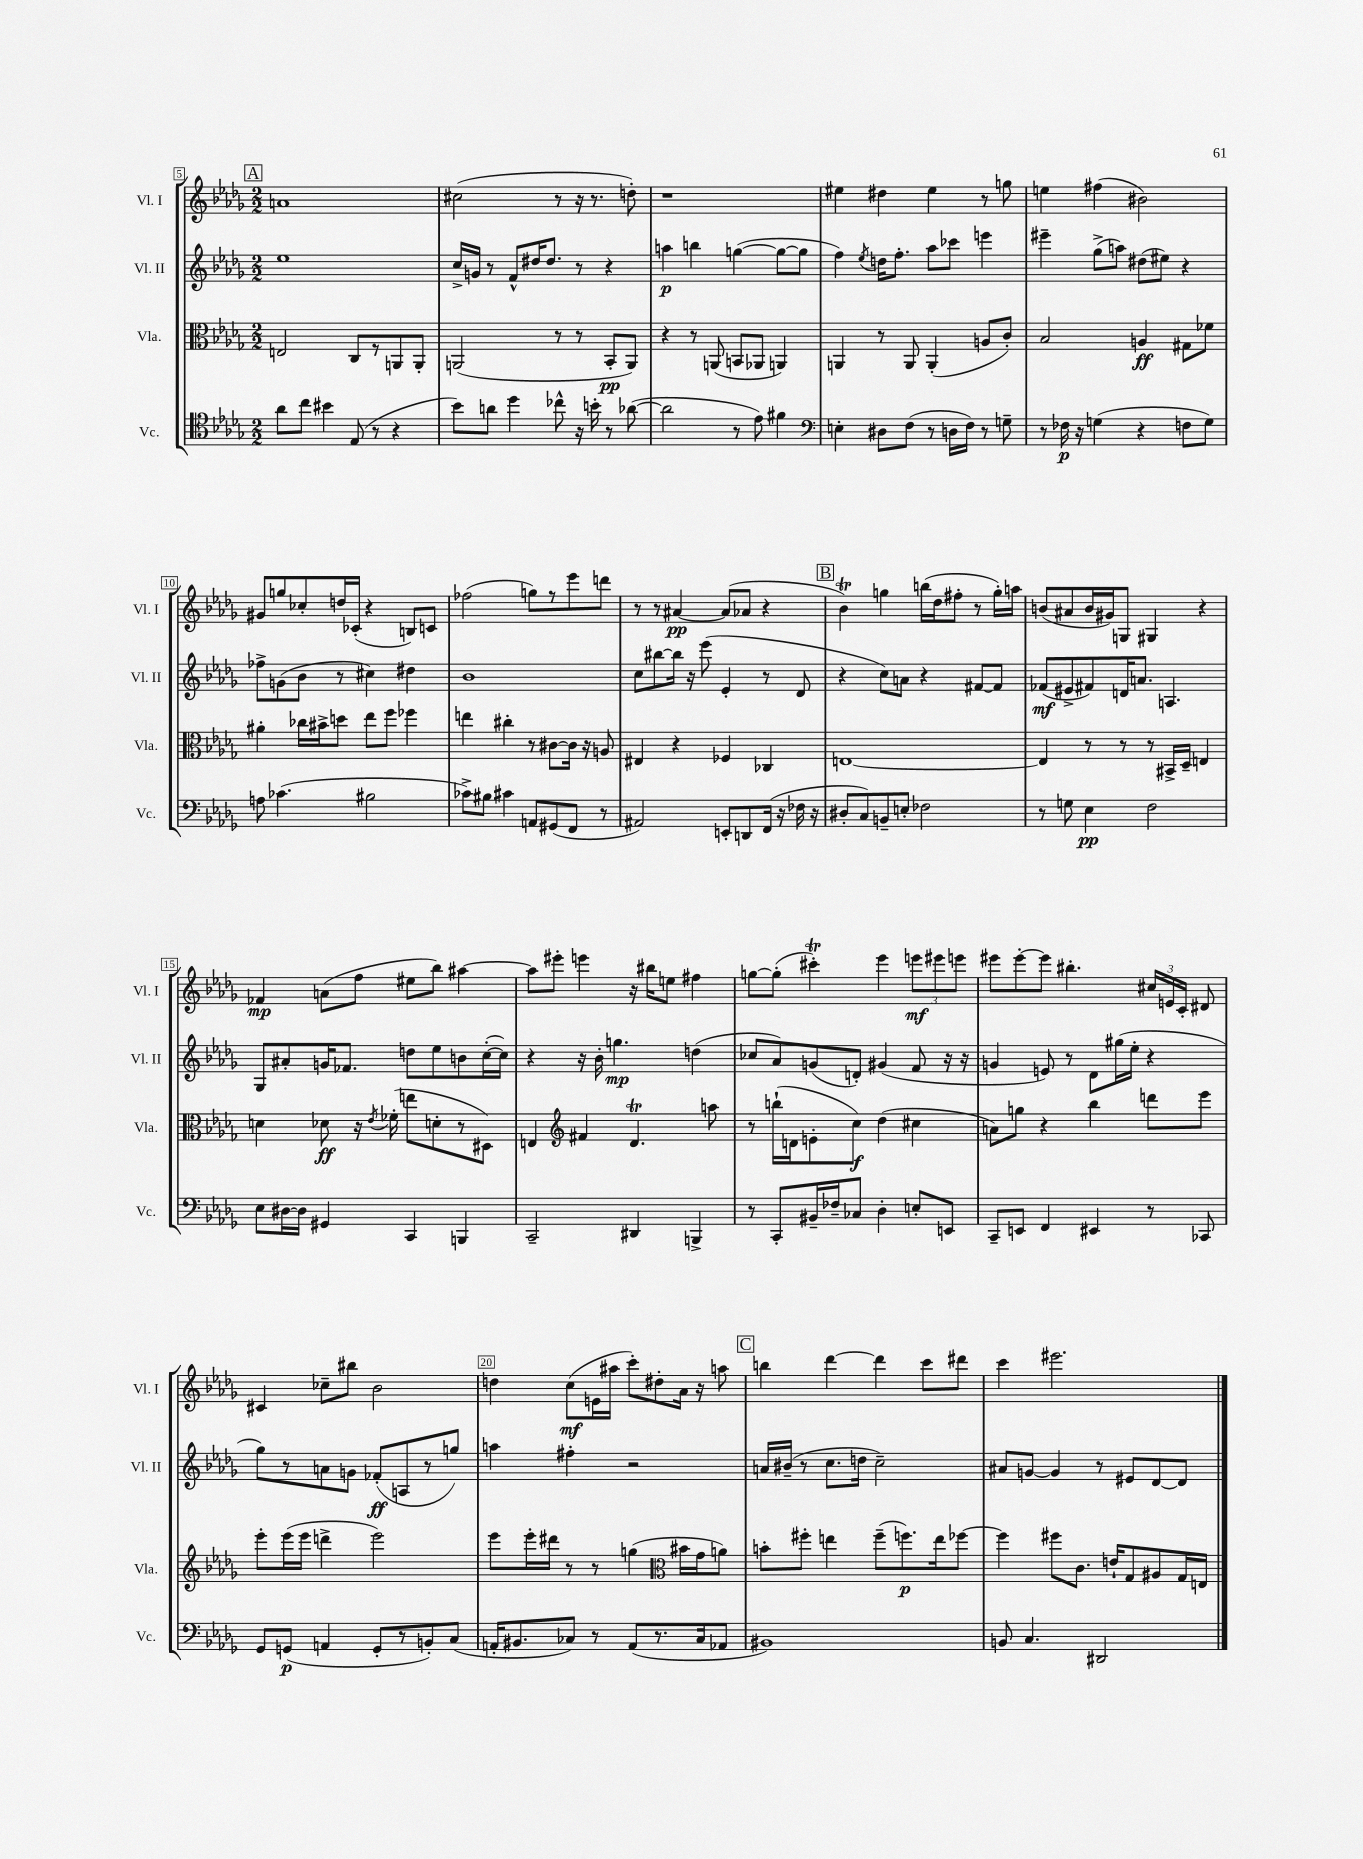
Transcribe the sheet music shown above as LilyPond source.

<<
\new StaffGroup <<
\new Staff = "s0" \with { instrumentName = "Vl. I" shortInstrumentName = "Vl. I" } {
    \clef treble \key des \major \numericTimeSignature \time 2/2
    \autoBeamOff \mark \markup { \box "A" } a'1 |
    cis''2( r8 r16 r8. d''8-.) |
    r1 |
    eis''4 dis''4 eis''4 r8 g''8 |
    e''4 fis''4( bis'2) |
    gis'8[ g''8 ces''8-. d''16 ces'16]-.( r4 b8[) c'8] |
    fes''2( g''8[) r8 ees'''8 d'''8] |
    r8 r8 ais'4~\pp ais'8[( aes'8] r4 |
    \mark \markup { \box "B" } bes'4\trill) g''4 b''16[( des''16 fis''8]-. r8 g''16[-.) a''16] |
    b'8[( ais'8 b'16 gis'16) g8] gis4 r4 |
    fes'4\mp a'8[( f''8] eis''8[ bes''8]) ais''4~ |
    ais''8[ eis'''8]-. e'''4 r16 bis''16[ e''8] fis''4 |
    g''8[~ g''8]-.( cis'''4-.\trill) ees'''4 \tuplet 3/2 { e'''8[\mf eis'''8 e'''8] } |
    eis'''8[ eis'''8~-. eis'''8] bis''4.-. \tuplet 3/2 { cis''16[ e'16 c'16]-. } dis'8 |
    cis'4 ces''8[-- bis''8] bes'2 |
    d''4 c''8[\mf( e'16 ais''16] c'''8[-.) dis''8-. aes'16] r16 a''8 |
    \mark \markup { \box "C" } b''4 des'''4~ des'''4 c'''8[ dis'''8] |
    c'''4 eis'''2. \bar "|." |
}
\new Staff = "s1" \with { instrumentName = "Vl. II" shortInstrumentName = "Vl. II" } {
    \clef treble \key des \major \numericTimeSignature \time 2/2
    \autoBeamOff \mark \markup { \box "A" } ees''1 |
    c''16[-> g'16] r8 f'8[-^ dis''16 dis''8.] r8 r4 |
    a''4\p b''4 g''4~( g''8[~ g''8] |
    f''4) \acciaccatura { ees''8 } d''16[ f''8.]-. aes''8[ ces'''8] e'''4 |
    eis'''4-- ges''8[->( a''8]) dis''8[( eis''8]) r4 |
    fes''8[-> g'8( bes'8] r8 cis''4) dis''4 |
    bes'1 |
    c''8[ bis''8~ bis''16] r16 ees'''8( ees'4-. r8 des'8 |
    \mark \markup { \box "B" } r4 c''8[) a'8] r4 fis'8[~ fis'8] |
    fes'8[\mf( eis'8-> fis'8) d'16 a'8.] a4. |
    ges8[ ais'8-. g'16 fes'8.] d''8[ ees''8 b'8 c''16~-.( c''16]) |
    r4 r16 bes'16-. g''4.\mp d''4( |
    ces''8[ aes'8) g'8( d'8]-.) gis'4( f'8 r16 r16 |
    g'4 e'8) r8 des'8[ gis''16( ees''16]-. r4 |
    ges''8[) r8 a'8 g'8] fes'8[-.\ff( a8 r8 g''8]) |
    a''4 fis''4-. r2 |
    \mark \markup { \box "C" } a'16[ bis'16]--( r8 c''8.[ d''16] c''2--) |
    ais'8[ g'8]~ g'4 r8 eis'8[ des'8~ des'8] \bar "|." |
}
\new Staff = "s2" \with { instrumentName = "Vla." shortInstrumentName = "Vla." } {
    \clef alto \key des \major \numericTimeSignature \time 2/2
    \autoBeamOff \mark \markup { \box "A" } e2 c8[ r8 a,8 a,8]-. |
    a,2( r8 r8 bes,8[-.\pp a,8]) |
    r4 r8 a,8( b,8[ aes,8] a,4) |
    a,4 r8 a,8 a,4-.( a8[ c'8]-.) |
    bes2 a4\ff gis8[ fes'8] |
    ais'4-. ces''16[ bis'16-> d''8] ees''8[ f''8] fes''4 |
    e''4 cis''4-. r8 cis'8[~ cis'16] r16 a8 |
    eis4 r4 fes4 ces4 |
    \mark \markup { \box "B" } e1~ |
    e4 r8 r8 r8 bis,16[-> des16]-- e4 |
    d'4 des'8\ff r16 \acciaccatura { ees'8 } fes'16-.( e''8[ d'8-. r8 dis8]) |
    e4 \clef treble fis'4 des'4.\trill a''8 |
    r8 b''16[-!( d'16 e'8-. c''8]\f) des''4( cis''4 |
    a'8[) g''8] r4 bes''4 d'''8[ ees'''8] |
    ees'''8[-. ees'''16( ees'''16] d'''4-> ees'''2) |
    ees'''8[ ees'''16-. dis'''16] r8 r8 g''4( \clef alto bis'16[ ges'16 a'8]) |
    \mark \markup { \box "C" } b'8[-. fis''8]-. e''4 fis''8[--( f''8.\p) e''16 fes''8]~ |
    fes''4 fis''8[ c'8.] e'16[-! ges8 ais8 ges16 e16] \bar "|." |
}
\new Staff = "s3" \with { instrumentName = "Vc." shortInstrumentName = "Vc." } {
    \clef tenor \key des \major \numericTimeSignature \time 2/2
    \autoBeamOff \mark \markup { \box "A" } aes'8[ c''8] bis'4 ees8( r8 r4 |
    bes'8[) a'8] des''4 ces''8-^ r16 b'16-. r8 aes'8~( |
    aes'2 r8 ees'8) fis'4 |
    \clef bass e4-. dis8[ f8]( r8 d16[ f16]) r8 g8-- |
    r8 fes16\p r16 g4( r4 f8[ g8]) |
    a8 ces'4.( bis2 |
    ces'8[->) bis8] cis'4 a,8[ gis,8( f,8] r8 |
    ais,2) e,8[-. d,8 f,16]( r16 fes16 r16 |
    \mark \markup { \box "B" } dis8[-. c8) b,8-- e8]-. fes2 |
    r8 g8 ees4\pp f2 |
    ees8[ dis16~ dis16] gis,4 c,4 b,,4 |
    c,2-- dis,4 b,,4-> |
    r8 c,8[-. bis,16-- fes16-- ces8] des4-. e8[-. e,8] |
    c,8[-- e,8] f,4 eis,4 r8 ces,8 |
    ges,8[ g,8]\p( a,4 g,8[-. r8 b,8-.) c8]( |
    a,16[-. bis,8. ces8]) r8 a,8[( r8. ces16 aes,8] |
    \mark \markup { \box "C" } bis,1) |
    b,8 c4. dis,2 \bar "|." |
}
>>
>>
\layout { \context { \Score currentBarNumber = #5 \override BarNumber.break-visibility = ##(#f #t #t) barNumberVisibility = #(every-nth-bar-number-visible 5) \override BarNumber.stencil = #(make-stencil-boxer 0.1 0.3 ly:text-interface::print) } }
